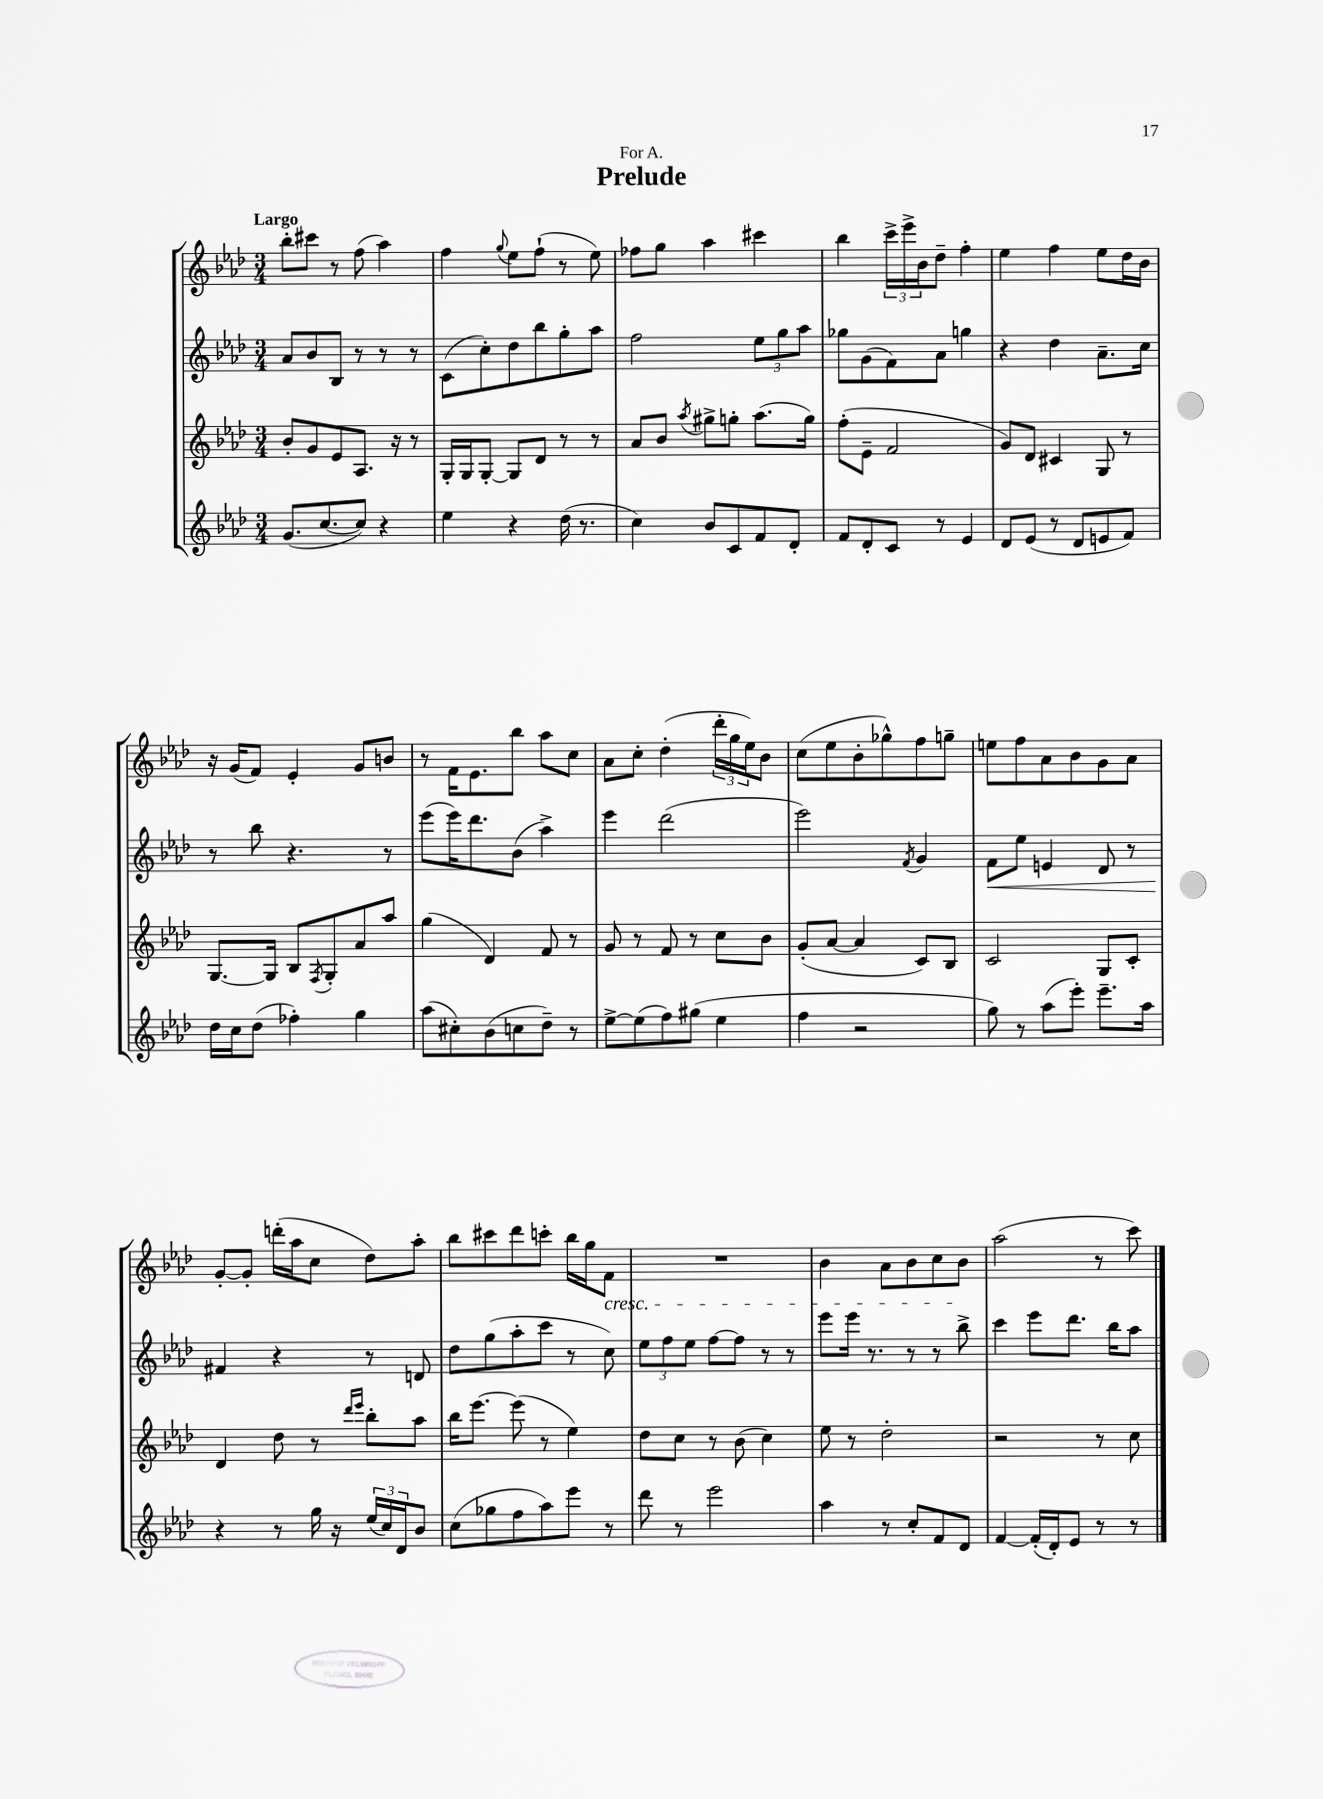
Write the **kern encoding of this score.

**kern	**kern	**kern	**dynam	**kern
*part4	*part3	*part2	*part2	*part1
*staff4	*staff3	*staff2	*staff2	*staff1
*clefG2	*clefG2	*clefG2	*	*clefG2
*k[b-e-a-d-]	*k[b-e-a-d-]	*k[b-e-a-d-]	*	*k[b-e-a-d-]
*M3/4	*M3/4	*M3/4	*	*M3/4
=1	=1	=1	=1	=1
!	!	!	!	!LO:TX:a:B:t=Largo
(8.g/L	8b-'/L	8a-/L	.	8bb-'\L
.	8g/	8b-/	.	8ccc#X\J
[8.cc/	.	.	.	.
.	8e-/	8B-/J	.	8r
8cc/J])	8.A-/J	8r	.	(8ff\
4r	.	8r	.	4aa-\)
.	16r	.	.	.
.	8r	8r	.	.
=2	=2	=2	=2	=2
4ee-\	16G'/LL	(8c\L	.	4ff\
.	16G/J	.	.	.
.	[8G'/J	8cc'\)	.	.
.	.	.	.	8qqgg/
4r	8G/L]	8dd-\	.	8ee-\L
.	8d-/J	8bb-\	.	(8ff`\J
(16dd-\	8r	8gg'\	.	8r
8.r	.	.	.	.
.	8r	8aa-\J	.	8ee-\)
=3	=3	=3	=3	=3
4cc\)	8a-/L	2ff\	.	8ff-X\L
.	8b-/J	.	.	8gg\J
.	8qaa-/	.	.	.
8b-/L	8gg#X^\L	.	.	4aa-\
8c/	8ggn'\J	.	.	.
8f/	(8.aa-\L	12ee-\L	.	4ccc#X\
.	.	12gg\	.	.
8d-'/J	.	.	.	.
.	.	12aa-\J	.	.
.	16gg\Jk)	.	.	.
=4	=4	=4	=4	=4
8f/L	(8ff'\L	8gg-X\L	.	4bb-\
8d-'/	8e-~\J	(8g\	.	.
8c/J	2f/	8f\)	.	24ccc^\LL
.	.	.	.	24eee-^\
.	.	.	.	24b-\J
8r	.	8a-\J	.	8dd-~\J
4e-/	.	4ggn\	.	4ff'\
=5	=5	=5	=5	=5
8d-/L	8g/L)	4r	.	4ee-\
(8e-/J	8d-/J	.	.	.
8r	4c#X/	4dd-\	.	4ff\
8d-/L	.	.	.	.
8en/	8G/	8.a-~\L	.	8ee-\L
8f/J)	8r	.	.	16dd-\L
.	.	16cc\Jk	.	16b-\JJ
!!LO:LB:g=z
=6	=6	=6	=6	=6
16dd-\LL	[8.G/L	8r	.	16r
16cc\J	.	.	.	(16g/KL
(8dd-\J	.	8bb-\	.	8f/J)
.	16G/Jk]	.	.	.
4ff-X'\)	8B-/L	4.r	.	4e-'/
.	8qF/	.	.	.
.	8G'/	.	.	.
4gg\	8a-/	.	.	8g/L
.	8aa-/J	8r	.	8bn/J
=7	=7	=7	=7	=7
(8aa-\L	(4gg\	(8eee-\L	.	8r
8cc#X'\)	.	16eee-\K)	.	16f\KL
.	.	8.ddd-\	.	8.e-\
(8b-\	4d-/)	.	.	.
8ccn\	.	(8b-\J	.	8bb-\J
8dd-~\J)	8f/	4aa-^\)	.	8aa-\L
8r	8r	.	.	8cc\J
=8	=8	=8	=8	=8
[8ee-^\L	8g/	4eee-\	.	8a-\L
(8ee-\]	8r	.	.	8cc'\J
8ff\)	8f/	(2ddd-\	.	(4dd-'\
(8gg#X\J	8r	.	.	.
4ee-\	8cc\L	.	.	24ddd-'\LL
.	.	.	.	24gg\
.	.	.	.	24ee-\J)
.	8b-\J	.	.	8b-\J
=9	=9	=9	=9	=9
4ff\	(8g'/L	2eee-\)	.	(8cc\L
.	[8a-/J	.	.	8ee-\
2r	4a-/]	.	.	8b-'\
.	.	.	.	8gg-X^^\)
.	.	8qf/	.	.
.	8c/L)	4g/	.	8ff\
.	8B-/J	.	.	8ggn~\J
=10	=10	=10	=10	=10
!	!	!	!LO:HP:b	!
8gg\)	2c/	8f\L	<	8een\L
8r	.	8ee-\J	.	8ff\
(8aa-\L	.	4en/	.	8a-\
8eee-'\J)	.	.	.	8b-\
8.eee-~\L	8G/L	8d-/	.	8g\
.	8c'/J	8r	.	8a-\J
16aa-\Jk	.	.	.	.
!!LO:LB:g=z
=11	=11	=11	=11	=11
4r	4d-/	4f#X/	.	[8g'/L
.	.	.	.	8g'/J]
8r	8dd-\	4r	[	(16dddn'\LL
.	.	.	.	16aa-\J
16gg\	8r	.	.	8cc\J
16r	.	.	.	.
.	16qqddd-/LL	.	.	.
.	16qqeee-/JJ	.	.	.
(24ee-/LL	8bb-'\L	8r	.	8dd-\L)
24cc/)	.	.	.	.
24d-/J	.	.	.	.
8b-/J	8aa-\J	8dn/	.	8aa-'\J
=12	=12	=12	=12	=12
(8cc\L	16bb-\KL	8dd-\L	.	8bb-\L
.	[8.eee-\J	.	.	.
8gg-X\	.	(8gg\	.	8ccc#X\
8ff\	(8eee-\]	8aa-'\	.	8ddd-\
8aa-\)	8r	8ccc\J	.	8cccn'\J
8eee-\J	4ee-\)	8r	.	16bb-\LL
.	.	.	.	16gg\J
!	!	!	!	!LO:TX:b:i:t=cresc.
8r	.	8cc\)	.	8f\J
=13	=13	=13	=13	=13
8ddd-\	8dd-\L	12ee-\L	.	2.r
.	.	12ff\	.	.
8r	8cc\J	.	.	.
.	.	12ee-\J	.	.
2eee-\	8r	[8ff\L	.	.
.	(8b-\	8ff\J]	.	.
.	4cc\)	8r	.	.
.	.	8r	.	.
=14	=14	=14	=14	=14
4aa-\	8ee-\	8eee-\L	.	4b-\
.	8r	16eee-\Jk	.	.
.	.	8.r	.	.
8r	2dd-'\	.	.	8a-\L
8cc'/L	.	8r	.	8b-\
8f/	.	8r	.	8cc\
8d-/J	.	8bb-^\	.	8b-\J
=15	=15	=15	=15	=15
[4f/	2r	4ccc\	.	(2aa-\
(16f'/LL]	.	8eee-\L	.	.
16d-'/J)	.	.	.	.
8e-/J	.	8.ddd-\J	.	.
8r	8r	.	.	8r
.	.	16bb-\KL	.	.
8r	8cc\	8aa-\J	.	8ccc\)
==	==	==	==	==
*-	*-	*-	*-	*-
